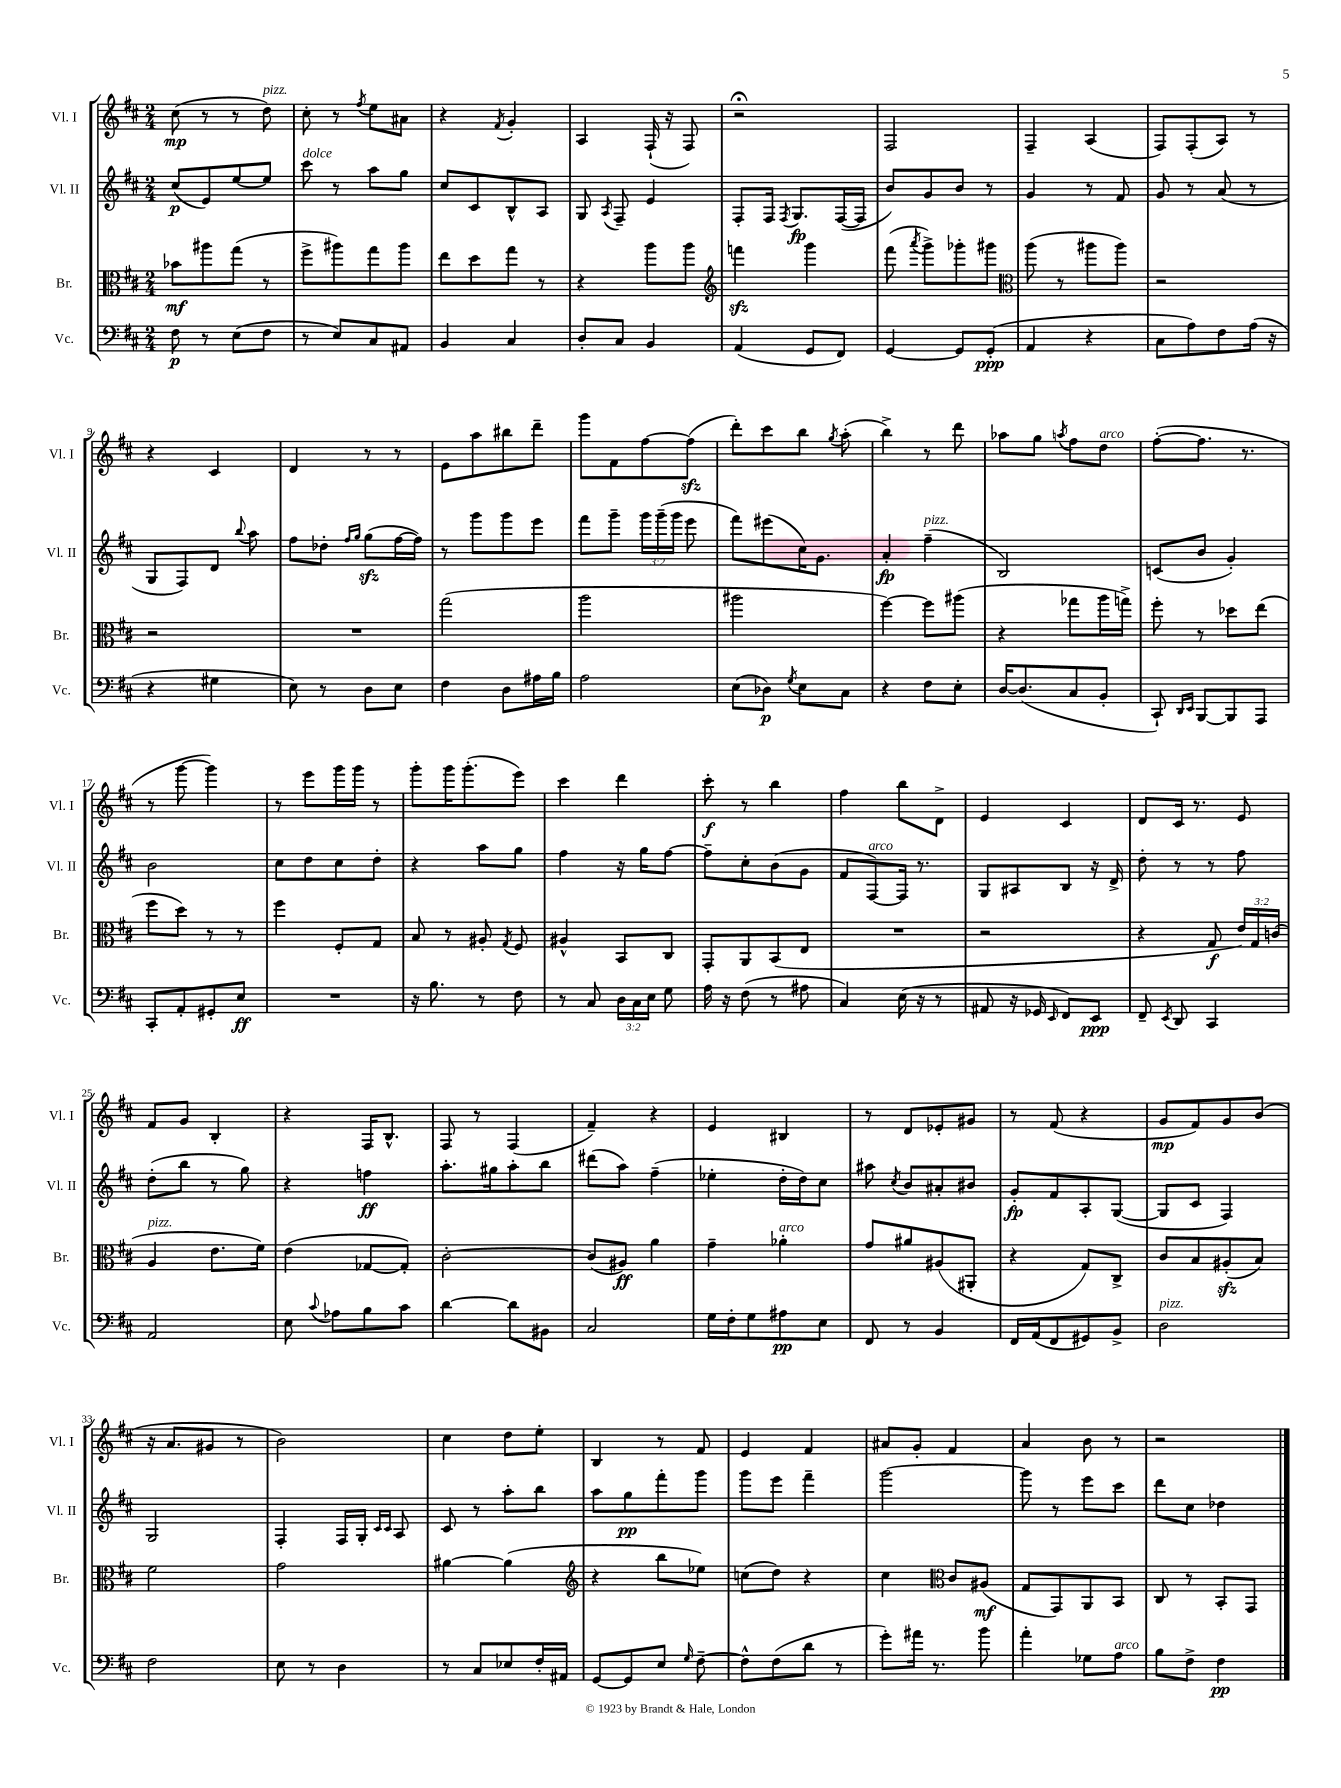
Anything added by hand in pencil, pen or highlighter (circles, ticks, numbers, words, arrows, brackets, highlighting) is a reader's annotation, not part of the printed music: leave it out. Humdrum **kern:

**kern	**dynam	**kern	**dynam	**kern	**dynam	**kern	**dynam
*part4	*part4	*part3	*part3	*part2	*part2	*part1	*part1
*staff4	*staff4	*staff3	*staff3	*staff2	*staff2	*staff1	*staff1
*I"Vc.	*	*I"Br.	*	*I"Vl. II	*	*I"Vl. I	*
*I'Vc.	*	*I'Br.	*	*I'Vl. II	*	*I'Vl. I	*
*clefF4	*	*clefC3	*	*clefG2	*	*clefG2	*
*k[f#c#]	*	*k[f#c#]	*	*k[f#c#]	*	*k[f#c#]	*
*M2/4	*	*M2/4	*	*M2/4	*	*M2/4	*
=1	=1	=1	=1	=1	=1	=1	=1
8F#\	p	8b-X\L	mf	(8cc#/L	p	(8cc#\	mp
8r	.	8aa#X\	.	8e/)	.	8r	.
(8E\L	.	(8gg\J	.	[8ee/	.	8r	.
!	!	!	!	!	!	!LO:TX:a:i:t=pizz.	!
8F#\J	.	8r	.	8ee/J]	.	8dd\)	.
=2	=2	=2	=2	=2	=2	=2	=2
!	!	!	!	!LO:TX:a:i:t=dolce	!	!	!
8r	.	8ff#^\L	.	8ccc#\	.	8cc#'\	.
8E/L)	.	8aa#X\)	.	8r	.	8r	.
.	.	.	.	.	.	8qff#/	.
8C#/	.	8gg\	.	8aa\L	.	8ee\L	.
8AA#X/J	.	8aa#\J	.	8gg\J	.	8a#X\J	.
=3	=3	=3	=3	=3	=3	=3	=3
4BB/	.	8ee\L	.	8cc#/L	.	4r	.
.	.	8dd\	.	8c#/	.	.	.
.	.	.	.	.	.	8qf#/	.
4C#/	.	8gg\J	.	8B^^/	.	4g'/	.
.	.	8r	.	8A/J	.	.	.
=4	=4	=4	=4	=4	=4	=4	=4
8D'/L	.	4r	.	8G/	.	4A/	.
.	.	.	.	8qA/	.	.	.
8C#/J	.	.	.	8F#~/	.	.	.
4BB/	.	8aa\L	.	4e/	.	(16F#`/	.
.	.	.	.	.	.	16r	.
.	.	8aa\J	.	.	.	8F#/)	.
=5	=5	=5	=5	=5	=5	=5	=5
*	*	*clefG2	*	*	*	*	*
(4AA/	.	4fffnzz\	.	8F#'/L	.	2r;<	.
.	.	.	.	16F#/Jk	.	.	.
.	.	.	.	8qF#/	.	.	.
.	.	.	.	8.G/L	fp	.	.
8GG/L	.	4ggg\	.	.	.	.	.
8FF#/J)	.	.	.	([16F#/L	.	.	.
.	.	.	.	16F#/JJ]	.	.	.
=6	=6	=6	=6	=6	=6	=6	=6
[4GG/	.	(8fff#\	.	8b/L)	.	2F#/	.
.	.	8qaaa/	.	.	.	.	.
.	.	8ggg^\L)	.	8g/	.	.	.
8GG/L]	.	8ggg-X'\	.	8b/J	.	.	.
(8GG'/J	ppp	8ggg#X\J	.	8r	.	.	.
=7	=7	=7	=7	=7	=7	=7	=7
*	*	*clefC3	*	*	*	*	*
4AA/	.	(8aa\	.	4g/	.	4F#~/	.
.	.	8r	.	.	.	.	.
4r	.	8aa#X\L	.	8r	.	(4A/	.
.	.	8aa#\J)	.	8f#/	.	.	.
=8	=8	=8	=8	=8	=8	=8	=8
8C#\L	.	2r	.	8g/	.	8F#/L)	.
8A\)	.	.	.	8r	.	(8F#'/	.
8F#\	.	.	.	(8a/	.	8A/J)	.
(16A\Jk	.	.	.	8r	.	8r	.
16r	.	.	.	.	.	.	.
!!LO:LB:g=z
=9	=9	=9	=9	=9	=9	=9	=9
4r	.	2r	.	8G/L	.	4r	.
.	.	.	.	8F#/)	.	.	.
4G#X\	.	.	.	8d/J	.	4c#/	.
.	.	.	.	8qqbb/	.	.	.
.	.	.	.	8aa\	.	.	.
=10	=10	=10	=10	=10	=10	=10	=10
8E\)	.	2r	.	8ff#\L	.	4d/	.
8r	.	.	.	8dd-X'\J	.	.	.
.	.	.	.	16qqff#/LL	.	.	.
.	.	.	.	16qqgg/JJ	.	.	.
8D\L	.	.	.	(8ggzz\L	.	8r	.
8E\J	.	.	.	[16ff#\L	.	8r	.
.	.	.	.	16ff#\JJ])	.	.	.
=11	=11	=11	=11	=11	=11	=11	=11
4F#\	.	(2gg\	.	8r	.	8e\L	.
.	.	.	.	8ggg\L	.	8aa\	.
8D\L	.	.	.	8ggg\	.	8bb#X\	.
16A#X\L	.	.	.	8eee\J	.	8ddd~\J	.
16B\JJ	.	.	.	.	.	.	.
=12	=12	=12	=12	=12	=12	=12	=12
2A\	.	2aa\	.	8fff#\L	.	8ggg\L	.
.	.	.	.	8ggg~\J	.	8f#\	.
.	.	.	.	24ggg\LL	.	[8ff#\	.
.	.	.	.	(24ggg~\	.	.	.
.	.	.	.	24ggg\JJ	.	.	.
.	.	.	.	8eee\	.	(8ff#zz\J]	.
=13	=13	=13	=13	=13	=13	=13	=13
(8E\L	.	2aa#X\	.	8fff#\L)	.	8ddd'\L)	.
8D-X\J)	p	.	.	(8eee#X\	.	8ccc#\	.
8qG/	.	.	.	.	.	.	.
8E\L	.	.	.	16cc#\K)	.	8bb\J	.
.	.	.	.	8.g\J	.	.	.
.	.	.	.	.	.	8qgg/	.
8C#\J	.	.	.	.	.	(8aa'\	.
=14	=14	=14	=14	=14	=14	=14	=14
4r	.	[4ff#\)	.	4a'/	fp	4bb^\)	.
!	!	!	!	!LO:TX:a:i:t=pizz.	!	!	!
8F#\L	.	8ff#\L]	.	(4ff#~\	.	8r	.
8E'\J	.	(8aa#X\J	.	.	.	8ddd\	.
=15	=15	=15	=15	=15	=15	=15	=15
[16D/KL	.	4r	.	2B/)	.	8aa-X\L	.
(8.D/]	.	.	.	.	.	.	.
.	.	.	.	.	.	8gg\J	.
.	.	.	.	.	.	8qaan/	.
8C#/	.	8gg-X\L	.	.	.	8ff#\L	.
!	!	!	!	!	!	!LO:TX:a:i:t=arco	!
8BB'/J	.	16aa\L	.	.	.	8dd\J	.
.	.	16ggn^\JJ)	.	.	.	.	.
=16	=16	=16	=16	=16	=16	=16	=16
8CC#`/)	.	8ff#'\	.	(8cn/L	.	([8ff#'\L	.
16qqDD/LL	.	.	.	.	.	.	.
16qqEE/JJ	.	.	.	.	.	.	.
[8BBB/L	.	8r	.	8b/J	.	8.ff#\J]	.
8BBB/]	.	8dd-X\L	.	4g'/)	.	.	.
.	.	.	.	.	.	8.r	.
8AAA/J	.	(8ee\J	.	.	.	.	.
!!LO:LB:g=z
=17	=17	=17	=17	=17	=17	=17	=17
8CC#'/L	.	8ff#\L	.	2b\	.	8r	.
8AA'/	.	8dd\J)	.	.	.	[8ggg\	.
8GG#X'/	.	8r	.	.	.	4ggg\])	.
8E/J	ff	8r	.	.	.	.	.
=18	=18	=18	=18	=18	=18	=18	=18
2r	.	4ff#\	.	8cc#\L	.	8r	.
.	.	.	.	8dd\	.	8eee\L	.
.	.	8F#'/L	.	8cc#\	.	16ggg\L	.
.	.	.	.	.	.	16ggg\JJ	.
.	.	8G/J	.	8dd'\J	.	8r	.
=19	=19	=19	=19	=19	=19	=19	=19
16r	.	8B/	.	4r	.	8ggg'\L	.
8.B\	.	.	.	.	.	.	.
.	.	8r	.	.	.	16ggg\K	.
.	.	.	.	.	.	(8.ggg'\	.
8r	.	8A#X'/	.	8aa\L	.	.	.
.	.	8qG/	.	.	.	.	.
8F#\	.	8F#/	.	8gg\J	.	8eee\J)	.
=20	=20	=20	=20	=20	=20	=20	=20
8r	.	4A#X^^/	.	4ff#\	.	4ccc#\	.
8C#/	.	.	.	.	.	.	.
24D\LL	.	8BB/L	.	16r	.	4ddd\	.
24C#\	.	.	.	.	.	.	.
.	.	.	.	16gg\KL	.	.	.
24E\JJ	.	.	.	.	.	.	.
8G\	.	8C#/J	.	[8ff#\J	.	.	.
=21	=21	=21	=21	=21	=21	=21	=21
16A\	.	8GG'/L	.	8ff#~\L]	.	8ccc#'\	f
16r	.	.	.	.	.	.	.
(8F#\	.	8AA/	.	8cc#'\	.	8r	.
8r	.	(8BB/	.	(8b\	.	4bb\	.
8A#X\	.	8E/J	.	8g\J	.	.	.
=22	=22	=22	=22	=22	=22	=22	=22
4C#/)	.	2r	.	8f#/L	.	4ff#\	.
!	!	!	!	!LO:TX:a:i:t=arco	!	!	!
.	.	.	.	[8F#/)	.	.	.
(16E\	.	.	.	16F#/Jk]	.	8bb\L	.
16r	.	.	.	8.r	.	.	.
8r	.	.	.	.	.	8d^\J	.
=23	=23	=23	=23	=23	=23	=23	=23
8AA#X/	.	2r	.	8G/L	.	4e/	.
16r	.	.	.	8A#X/	.	.	.
16GG-X/	.	.	.	.	.	.	.
16qqEE/	.	.	.	.	.	.	.
8FF#/L)	.	.	.	8B/J	.	4c#/	.
8EE/J	ppp	.	.	16r	.	.	.
.	.	.	.	16d^/	.	.	.
=24	=24	=24	=24	=24	=24	=24	=24
8FF#~/	.	4r	.	8dd'\	.	8d/L	.
8qEE/	.	.	.	.	.	.	.
8DD/	.	.	.	8r	.	16c#/Jk	.
.	.	.	.	.	.	8.r	.
4CC#/	.	8G/	f	8r	.	.	.
.	.	24e/LL)	.	8ff#\	.	8e/	.
.	.	24G/	.	.	.	.	.
.	.	(24cn/JJ	.	.	.	.	.
!!LO:LB:g=z
=25	=25	=25	=25	=25	=25	=25	=25
!	!	!LO:TX:a:i:t=pizz.	!	!	!	!	!
2AA/	.	4A/	.	(8dd'\L	.	8f#/L	.
.	.	.	.	8bb\J	.	8g/J	.
.	.	8.e\L	.	8r	.	4B'/	.
.	.	.	.	8gg\)	.	.	.
.	.	16f#\Jk)	.	.	.	.	.
=26	=26	=26	=26	=26	=26	=26	=26
8E\	.	(4e\	.	4r	.	4r	.
8qqc#/	.	.	.	.	.	.	.
8A-X\L	.	.	.	.	.	.	.
8B\	.	[8G-X/L	.	4ffn\	ff	16F#/KL	.
.	.	.	.	.	.	8.B^^/J	.
8c#\J	.	8G-'/J])	.	.	.	.	.
=27	=27	=27	=27	=27	=27	=27	=27
[4d\	.	[2c#'\	.	8.aa'\L	.	8F#/	.
.	.	.	.	.	.	8r	.
.	.	.	.	16gg#X\k	.	.	.
8d\L]	.	.	.	8aa'\	.	(4F#/	.
8BB#X\J	.	.	.	8bb\J	.	.	.
=28	=28	=28	=28	=28	=28	=28	=28
2C#/	.	(8c#/L]	.	(8ddd#X\L	.	4f#~/)	.
.	.	8A#X/J)	ff	8aa\J)	.	.	.
.	.	4a\	.	(4ff#~\	.	4r	.
=29	=29	=29	=29	=29	=29	=29	=29
16G\LL	.	4g~\	.	4ee-X'\	.	4e/	.
16F#'\J	.	.	.	.	.	.	.
8G\	.	.	.	.	.	.	.
!	!	!LO:TX:a:i:t=arco	!	!	!	!	!
8A#X\	pp	4a-X'\	.	16dd'\LL	.	4B#X/	.
.	.	.	.	16dd\J)	.	.	.
8E\J	.	.	.	8cc#\J	.	.	.
=30	=30	=30	=30	=30	=30	=30	=30
8FF#/	.	8g/L	.	8aa#X\	.	8r	.
.	.	.	.	8qcc#/	.	.	.
8r	.	8a#X/	.	8b/L	.	8d/L	.
4BB/	.	(8A#X/	.	8a#X'/	.	8e-X'/	.
.	.	8AA#X'/J	.	8b#X/J	.	8g#X/J	.
=31	=31	=31	=31	=31	=31	=31	=31
16FF#/LL	.	4r	.	8g'/L	fp	8r	.
(16AA/J	.	.	.	.	.	.	.
8FF#/	.	.	.	8f#/	.	(8f#/	.
8GG#X/)	.	8G/L)	.	8A'/	.	4r	.
8BB^/J	.	8C#^/J	.	([8G/J	.	.	.
=32	=32	=32	=32	=32	=32	=32	=32
!LO:TX:a:i:t=pizz.	!	!	!	!	!	!	!
2D\	.	8c#/L	.	8G/L]	.	8g/L	mp
.	.	8B/	.	8c#/J	.	8f#/)	.
.	.	(8A#Xzz'/	.	4F#/)	.	8g/	.
.	.	8B/J)	.	.	.	(8b/J	.
!!LO:LB:g=z
=33	=33	=33	=33	=33	=33	=33	=33
2F#\	.	2f#\	.	2G/	.	16r	.
.	.	.	.	.	.	8.a/L	.
.	.	.	.	.	.	8g#X/J	.
.	.	.	.	.	.	8r	.
=34	=34	=34	=34	=34	=34	=34	=34
8E\	.	2g\	.	4F#'/	.	2b\)	.
8r	.	.	.	.	.	.	.
4D\	.	.	.	16F#/LL	.	.	.
.	.	.	.	16G'/JJ	.	.	.
.	.	.	.	16qqc#/LL	.	.	.
.	.	.	.	16qqc#/JJ	.	.	.
.	.	.	.	8A/	.	.	.
=35	=35	=35	=35	=35	=35	=35	=35
8r	.	[4a#X\	.	8c#/	.	4cc#\	.
8C#/L	.	.	.	8r	.	.	.
8E-X/	.	(4a#\]	.	8aa'\L	.	8dd\L	.
16F#'/L	.	.	.	8bb\J	.	8ee'\J	.
16AA#X/JJ	.	.	.	.	.	.	.
=36	=36	=36	=36	=36	=36	=36	=36
*	*	*clefG2	*	*	*	*	*
[8GG/L	.	4r	.	8aa\L	.	4B/	.
8GG/]	.	.	.	8gg\	pp	.	.
8E/J	.	8bb\L	.	8fff#'\	.	8r	.
16qqG/	.	.	.	.	.	.	.
[8F#~\	.	8ee-X\J)	.	8ggg\J	.	8f#/	.
=37	=37	=37	=37	=37	=37	=37	=37
8F#^^\L]	.	(8ccn\L	.	8ggg\L	.	4e/	.
(8F#\	.	8dd\J)	.	8eee\J	.	.	.
8d\J	.	4r	.	4fff#~\	.	4f#/	.
8r	.	.	.	.	.	.	.
=38	=38	=38	=38	=38	=38	=38	=38
8g'\L)	.	4cc#\	.	[2ggg\	.	8a#X/L	.
16a#X\Jk	.	.	.	.	.	8g'/J	.
8.r	.	.	.	.	.	.	.
*	*	*clefC3	*	*	*	*	*
.	.	8c#/L	.	.	.	4f#/	.
8b\	.	(8A#X/J	mf	.	.	.	.
=39	=39	=39	=39	=39	=39	=39	=39
4a'\	.	8G/L	.	8ggg\]	.	4a/	.
.	.	8GG/)	.	8r	.	.	.
8G-X\L	.	8AA/	.	8eee\L	.	8b\	.
!LO:TX:a:i:t=arco	!	!	!	!	!	!	!
8A\J	.	8BB/J	.	8ccc#\J	.	8r	.
=40	=40	=40	=40	=40	=40	=40	=40
8B\L	.	8C#/	.	8ddd\L	.	2r	.
8F#^\J	.	8r	.	8cc#\J	.	.	.
4F#\	pp	8BB'/L	.	4dd-X\	.	.	.
.	.	8GG/J	.	.	.	.	.
==	==	==	==	==	==	==	==
*-	*-	*-	*-	*-	*-	*-	*-
